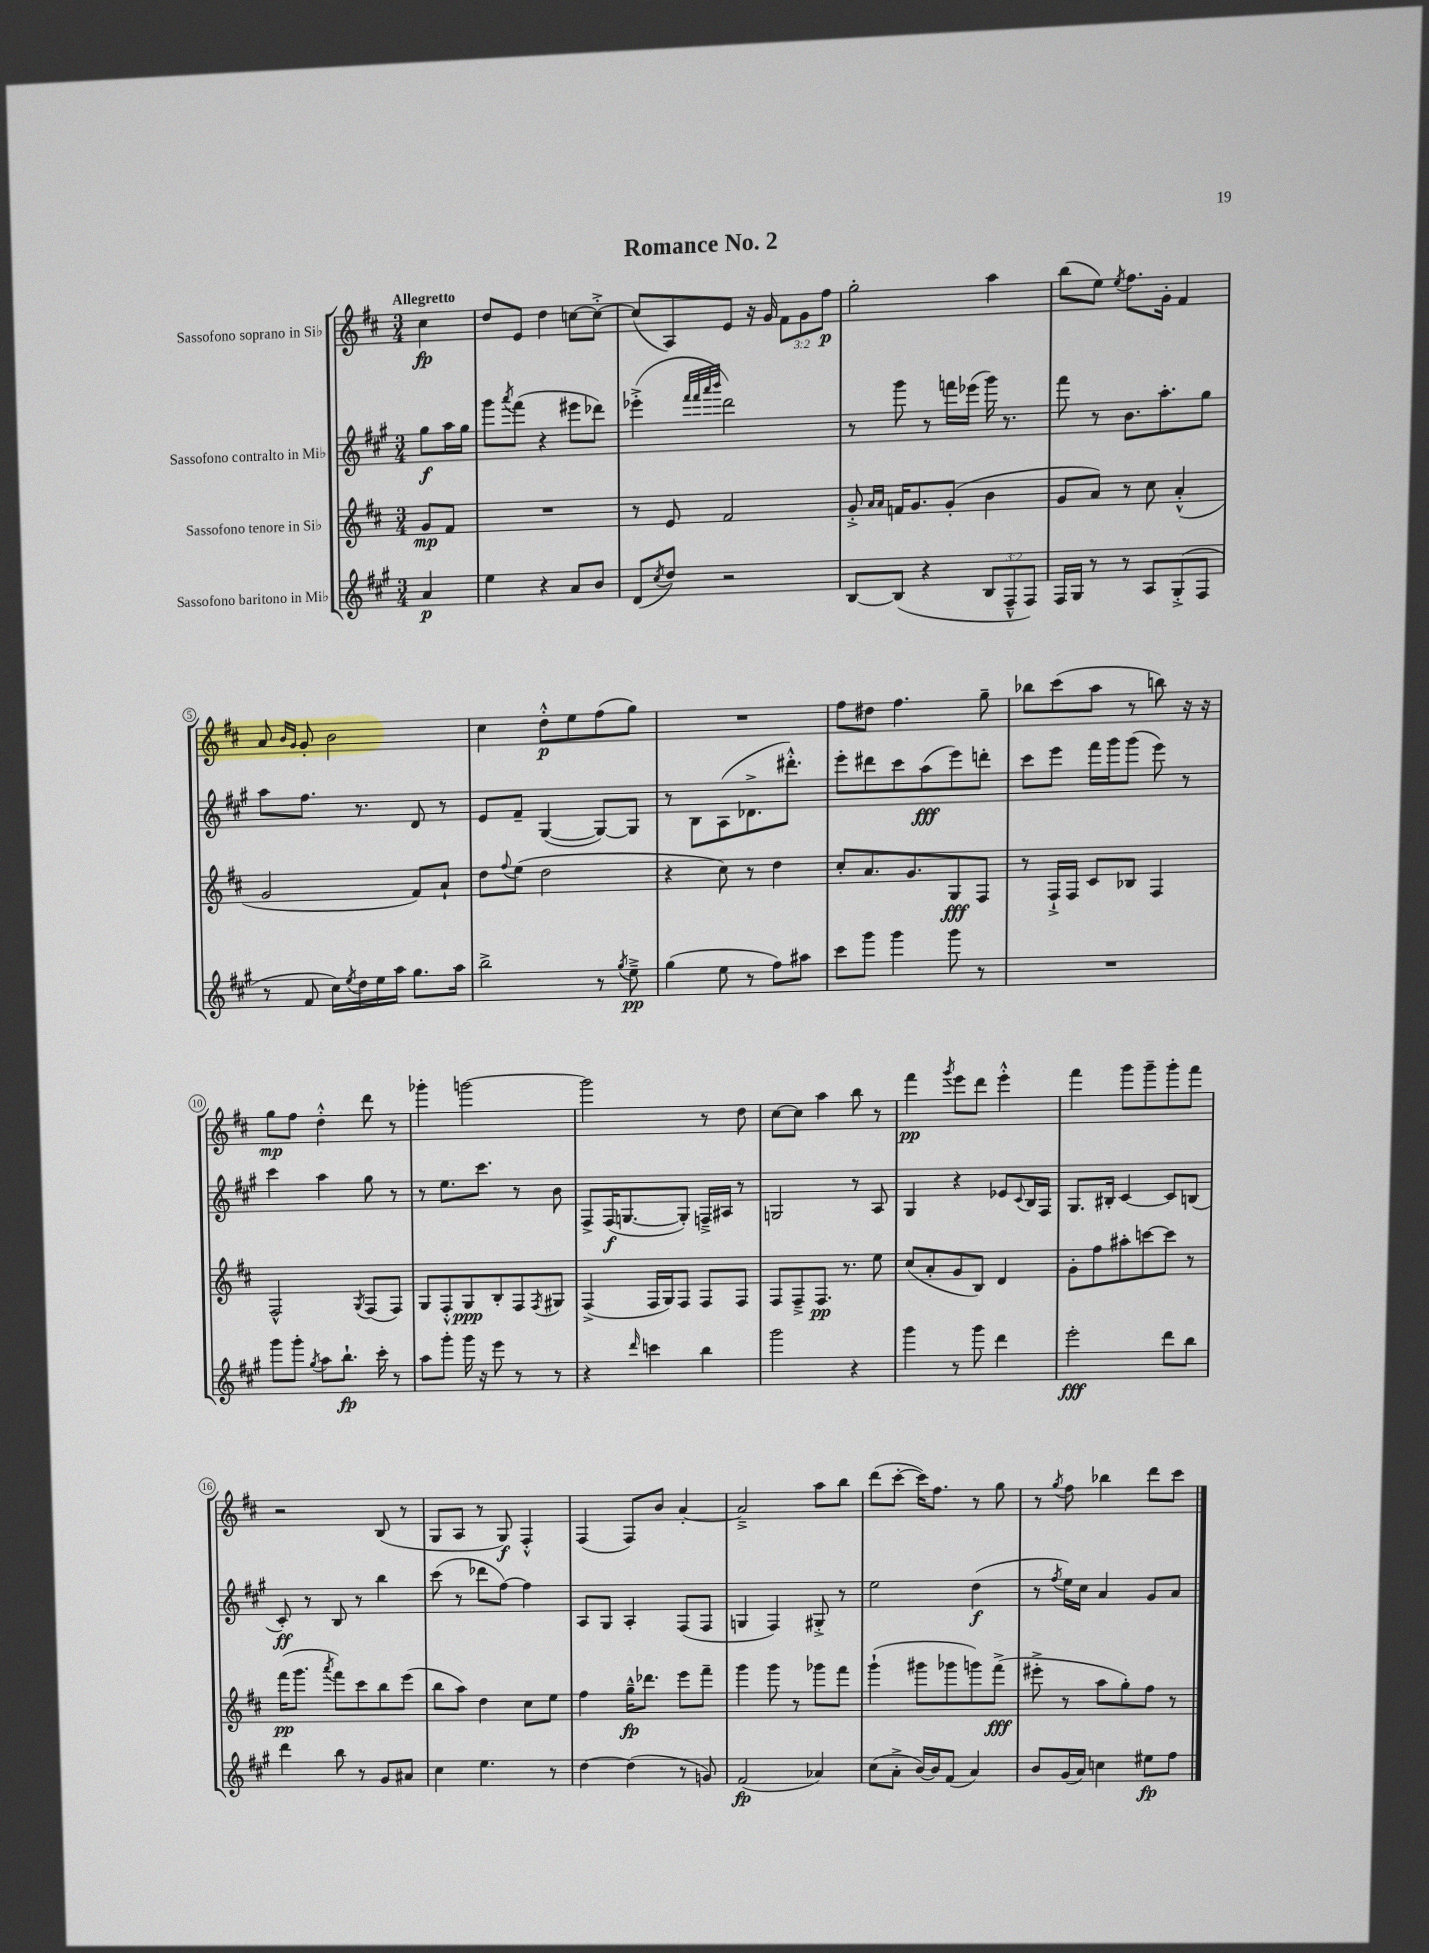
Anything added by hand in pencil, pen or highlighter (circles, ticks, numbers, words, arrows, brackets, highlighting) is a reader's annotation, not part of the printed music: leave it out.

**kern	**dynam	**kern	**dynam	**kern	**dynam	**kern	**dynam
*part4	*part4	*part3	*part3	*part2	*part2	*part1	*part1
*staff4	*staff4	*staff3	*staff3	*staff2	*staff2	*staff1	*staff1
*I"Sassofono baritono in Mi♭	*	*I"Sassofono tenore in Si♭	*	*I"Sassofono contralto in Mi♭	*	*I"Sassofono soprano in Si♭	*
*clefG2	*	*clefG2	*	*clefG2	*	*clefG2	*
*k[f#c#g#]	*	*k[f#c#]	*	*k[f#c#g#]	*	*k[f#c#]	*
*M3/4	*	*M3/4	*	*M3/4	*	*M3/4	*
=	=	=	=	=	=	=	=
!	!	!	!	!	!	!LO:TX:a:B:t=Allegretto	!
4a/	p	8g/L	mp	8gg#\L	f	4cc#\	fp
.	.	8f#/J	.	16aa\L	.	.	.
.	.	.	.	16gg#\JJ	.	.	.
=1	=1	=1	=1	=1	=1	=1	=1
4ee\	.	2.r	.	8ggg#\L	.	8dd/L	.
.	.	.	.	8qaaa/	.	.	.
.	.	.	.	(8fff#\J	.	8e/J	.
4r	.	.	.	4r	.	4dd\	.
8a/L	.	.	.	8eee#X\L	.	[8ccn\L	.
8b/J	.	.	.	8ddd-X\J)	.	8cc'^\J_	.
=2	=2	=2	=2	=2	=2	=2	=2
(8d/L	.	8r	.	(4eee-X'^\	.	(8cc/L]	.
8qcc#/	.	.	.	.	.	.	.
8dd/J)	.	8e/	.	.	.	8A/)	.
.	.	.	.	32qqfff#/LLL	.	.	.
.	.	.	.	32qqfff#/	.	.	.
.	.	.	.	32qqaaa/	.	.	.
.	.	.	.	32qqbbb/JJJ	.	.	.
2r	.	2f#/	.	2ddd\)	.	8e/J	.
.	.	.	.	.	.	16r	.
.	.	.	.	.	.	16g/	.
.	.	.	.	.	.	12f#\L	.
.	.	.	.	.	.	12g\	.
.	.	.	.	.	.	12ff#\J	p
=3	=3	=3	=3	=3	=3	=3	=3
[8B/L	.	8g'^/	.	8r	.	2gg'\	.
.	.	16qqa/LL	.	.	.	.	.
.	.	16qqa/JJ	.	.	.	.	.
(8B/J]	.	16fn/KL	.	8ggg#\	.	.	.
.	.	8.g/	.	.	.	.	.
4r	.	.	.	8r	.	.	.
.	.	(8g'/J	.	16fffn\LL	.	.	.
.	.	.	.	(16eee-X\JJ	.	.	.
12B/L	.	4b\	.	16ggg#\)	.	4aa\	.
.	.	.	.	8.r	.	.	.
12F#~^^/	.	.	.	.	.	.	.
12F#/J)	.	.	.	.	.	.	.
=4	=4	=4	=4	=4	=4	=4	=4
16F#/LL	.	8g/L	.	8fff#\	.	(8bb\L	.
16G#/JJ	.	.	.	.	.	.	.
8r	.	8a/J)	.	8r	.	8ee\J)	.
.	.	.	.	.	.	8qee/	.
8r	.	8r	.	8.b\L	.	8.ff#\L	.
8A/L	.	8cc#\	.	.	.	.	.
.	.	.	.	8.aa'\	.	16g'\Jk	.
(8G#'^/	.	(4a'^^/	.	.	.	4f#/	.
8F#/J	.	.	.	8gg#\J	.	.	.
!!LO:LB:g=z
=5	=5	=5	=5	=5	=5	=5	=5
8r	.	2g/	.	8aa\L	.	8a/	.
.	.	.	.	.	.	16qqb/LL	.
.	.	.	.	.	.	16qqg/JJ	.
8f#/	.	.	.	8.ff#\J	.	8g'/	.
16cc#\LL)	.	.	.	.	.	2b\	.
8qee/	.	.	.	.	.	.	.
16dd\	.	.	.	8.r	.	.	.
16ee\	.	.	.	.	.	.	.
16aa\JJ	.	.	.	.	.	.	.
8.gg#\L	.	8f#/L)	.	8d/	.	.	.
.	.	8a`/J	.	8r	.	.	.
16aa\Jk	.	.	.	.	.	.	.
=6	=6	=6	=6	=6	=6	=6	=6
2bb^\	.	8dd\L	.	8e/L	.	4cc#\	.
.	.	8qqff#/	.	.	.	.	.
.	.	(8ee\J	.	8f#~/J	.	.	.
.	.	2dd\	.	([4G#/	.	8dd'^^\L	p
.	.	.	.	.	.	8ee\	.
8r	.	.	.	8G#/L_)	.	(8ff#\	.
8qgg#/	.	.	.	.	.	.	.
8ee~^\	pp	.	.	8G#/J]	.	8gg\J)	.
=7	=7	=7	=7	=7	=7	=7	=7
(4gg#\	.	4r	.	8r	.	2.r	.
.	.	.	.	8B\L	.	.	.
8ee\	.	8cc#\)	.	(8A\	.	.	.
8r	.	8r	.	8.d-X^\	.	.	.
8ff#\L)	.	4dd\	.	.	.	.	.
.	.	.	.	8.ddd#X'^^\J)	.	.	.
8aa#X\J	.	.	.	.	.	.	.
=8	=8	=8	=8	=8	=8	=8	=8
8ccc#\L	.	8cc#'/L	.	8eee'\L	.	8ff#\L	.
8ggg#\J	.	8.a/	.	8ddd#X\	.	8dd#X\J	.
4ggg#\	.	.	.	8ccc#\	.	4.ff#\	.
.	.	8.g/	.	.	.	.	.
.	.	.	.	(8aa\	fff	.	.
8ggg#\	.	8G/	fff	8eee\)	.	.	.
8r	.	8F#/J	.	8dddn'\J	.	8gg~\	.
=9	=9	=9	=9	=9	=9	=9	=9
2.r	.	8r	.	8ccc#\L	.	8bb-X\L	.
.	.	16F#`^/LL	.	8eee\J	.	(8ccc#\	.
.	.	16F#/JJ	.	.	.	.	.
.	.	8c#/L	.	16fff#\LL	.	8aa\J	.
.	.	.	.	16ggg#\J	.	.	.
.	.	8B-X/J	.	(8ggg#\J	.	8r	.
.	.	4F#/	.	8eee\)	.	8bbn\)	.
.	.	.	.	8r	.	16r	.
.	.	.	.	.	.	16r	.
!!LO:LB:g=z
=10	=10	=10	=10	=10	=10	=10	=10
8ggg#\L	.	2F#^^/	.	4ccc#\	.	8gg\L	mp
8ggg#'\J	.	.	.	.	.	8ff#\J	.
8qgg#/	.	.	.	.	.	.	.
8aa\L	.	.	.	4aa\	.	4dd'^^\	.
8.bb`\J	fp	.	.	.	.	.	.
.	.	8qG/	.	.	.	.	.
.	.	(8F#/L	.	8gg#\	.	8ddd\	.
16ccc#'\	.	.	.	.	.	.	.
8r	.	8F#/J)	.	8r	.	8r	.
=11	=11	=11	=11	=11	=11	=11	=11
8aa\L	.	8G/L	.	8r	.	4ggg-X'\	.
8ggg#'\J	.	8F#'^^/	.	8.ee\L	.	.	.
16ggg#\	.	8G/	ppp	.	.	[2gggn\	.
16r	.	.	.	8.ccc#\J	.	.	.
8eee\	.	8B'/	.	.	.	.	.
8r	.	8F#/	.	8r	.	.	.
.	.	8qF#/	.	.	.	.	.
8r	.	8G#X/J	.	8b\	.	.	.
=12	=12	=12	=12	=12	=12	=12	=12
4r	.	(4F#^/	.	8F#^/L	.	2ggg\]	.
.	.	.	.	(16F#/K	f	.	.
.	.	.	.	[8.Gn/	.	.	.
16qqddd/	.	.	.	.	.	.	.
4cccn\	.	16F#/LL	.	.	.	.	.
.	.	16G/J)	.	.	.	.	.
.	.	8F#/J	.	8G'/J])	.	.	.
4bb\	.	8F#/L	.	16Fn~^/LL	.	8r	.
.	.	.	.	16A#X/JJ	.	.	.
.	.	8F#/J	.	8r	.	8dd\	.
=13	=13	=13	=13	=13	=13	=13	=13
2ggg#\	.	8F#/L	.	2Gn/	.	[8cc#\L	.
.	.	8F#~^/	.	.	.	8cc#\J]	.
.	.	8.F#/J	pp	.	.	4aa\	.
.	.	8.r	.	.	.	.	.
4r	.	.	.	8r	.	8bb\	.
.	.	8ee\	.	8A/	.	8r	.
=14	=14	=14	=14	=14	=14	=14	=14
4ggg#\	.	(8cc#/L	.	4G#/	.	4fff#\	pp
.	.	8a'/	.	.	.	.	.
.	.	.	.	.	.	8qggg/	.
8r	.	8g/	.	4r	.	8eee\L	.
8ggg#\	.	8B/J)	.	.	.	8ddd\J	.
4ddd\	.	4d/	.	8e-X/L	.	4eee'^^\	.
.	.	.	.	8qqc#/	.	.	.
.	.	.	.	16B/L	.	.	.
.	.	.	.	16F#/JJ	.	.	.
=15	=15	=15	=15	=15	=15	=15	=15
2eee'\	fff	8g'\L	.	8.G#/L	.	4fff#\	.
.	.	8ff#\	.	.	.	.	.
.	.	.	.	16B#X'/Jk	.	.	.
.	.	8aa#X'\	.	[4c#/	.	8ggg\L	.
.	.	[8cccn\	.	.	.	8ggg~\	.
8ddd\L	.	8ccc\J]	.	8c#/L]	.	8ggg'\	.
8bb\J	.	8r	.	(8Bn/J	.	8fff#\J	.
!!LO:LB:g=z
=16	=16	=16	=16	=16	=16	=16	=16
4ddd\	.	(16fff#\KL	pp	8c#'/)	ff	2r	.
.	.	8.ggg\J	.	.	.	.	.
.	.	.	.	8r	.	.	.
.	.	8qaaa/	.	.	.	.	.
8bb\	.	8fff#\L)	.	8B/	.	.	.
8r	.	8ccc#\	.	8r	.	.	.
8g#/L	.	8bb\	.	4bb\	.	(8B/	.
8a#X/J	.	(8eee\J	.	.	.	8r	.
=17	=17	=17	=17	=17	=17	=17	=17
4cc#\	.	8bb\L	.	(8ccc#\	.	8G/L	.
.	.	8aa\J)	.	8r	.	8A/J	.
4.ee\	.	4dd\	.	8ddd-X\L	.	8r	.
.	.	.	.	[8ff#\J)	.	8G/)	f
.	.	8cc#\L	.	4ff#\]	.	4F#'^^/	.
8r	.	8ee\J	.	.	.	.	.
=18	=18	=18	=18	=18	=18	=18	=18
[4dd\	.	4ff#\	.	8A/L	.	(4F#/	.
.	.	.	.	8G#/J	.	.	.
(4dd\]	.	16gg~^^\KL	fp	4A'/	.	8F#/L)	.
.	.	8.ddd-X\J	.	.	.	.	.
.	.	.	.	.	.	8b/J	.
8r	.	8eee\L	.	(8F#/L	.	[4a'/	.
8gn/)	.	8fff#~\J	.	8F#/J	.	.	.
=19	=19	=19	=19	=19	=19	=19	=19
(2f#/	fp	4ggg\	.	4Gn/	.	2a~^/]	.
.	.	8ggg\	.	4F#/)	.	.	.
.	.	8r	.	.	.	.	.
4a-X/)	.	8ggg-X\L	.	8G#X'^/	.	8aa\L	.
.	.	8fff#\J	.	8r	.	8bb\J	.
=20	=20	=20	=20	=20	=20	=20	=20
(8cc#\L	.	(4ggg`\	.	2ee\	.	(8ddd\L	.
8a'^\J	.	.	.	.	.	[8ccc#'\J	.
[16b/LL)	.	8ggg#X\L	.	.	.	16ccc#\KL])	.
16b/J]	.	.	.	.	.	8.ff#\J	.
(8f#/J	.	8ggg-X\	.	.	.	.	.
4a/)	.	8gggn\)	.	(4dd\	f	8r	.
.	.	(8fff#^\J	fff	.	.	8gg\	.
=21	=21	=21	=21	=21	=21	=21	=21
8b/L	.	8eee#X'^\	.	8r	.	8r	.
.	.	.	.	8qff#/	.	8qgg/	.
(16g#/L	.	8r	.	16ee\LL)	.	8ff#\	.
16a/JJ)	.	.	.	16cc#\JJ	.	.	.
4ccn\	.	8aa\L	.	4a/	.	4bb-X\	.
.	.	8gg'\)	.	.	.	.	.
8ee#X\L	fp	8ff#\J	.	8g#/L	.	8ddd\L	.
8ff#\J	.	8r	.	8a/J	.	8ccc#\J	.
==	==	==	==	==	==	==	==
*-	*-	*-	*-	*-	*-	*-	*-
